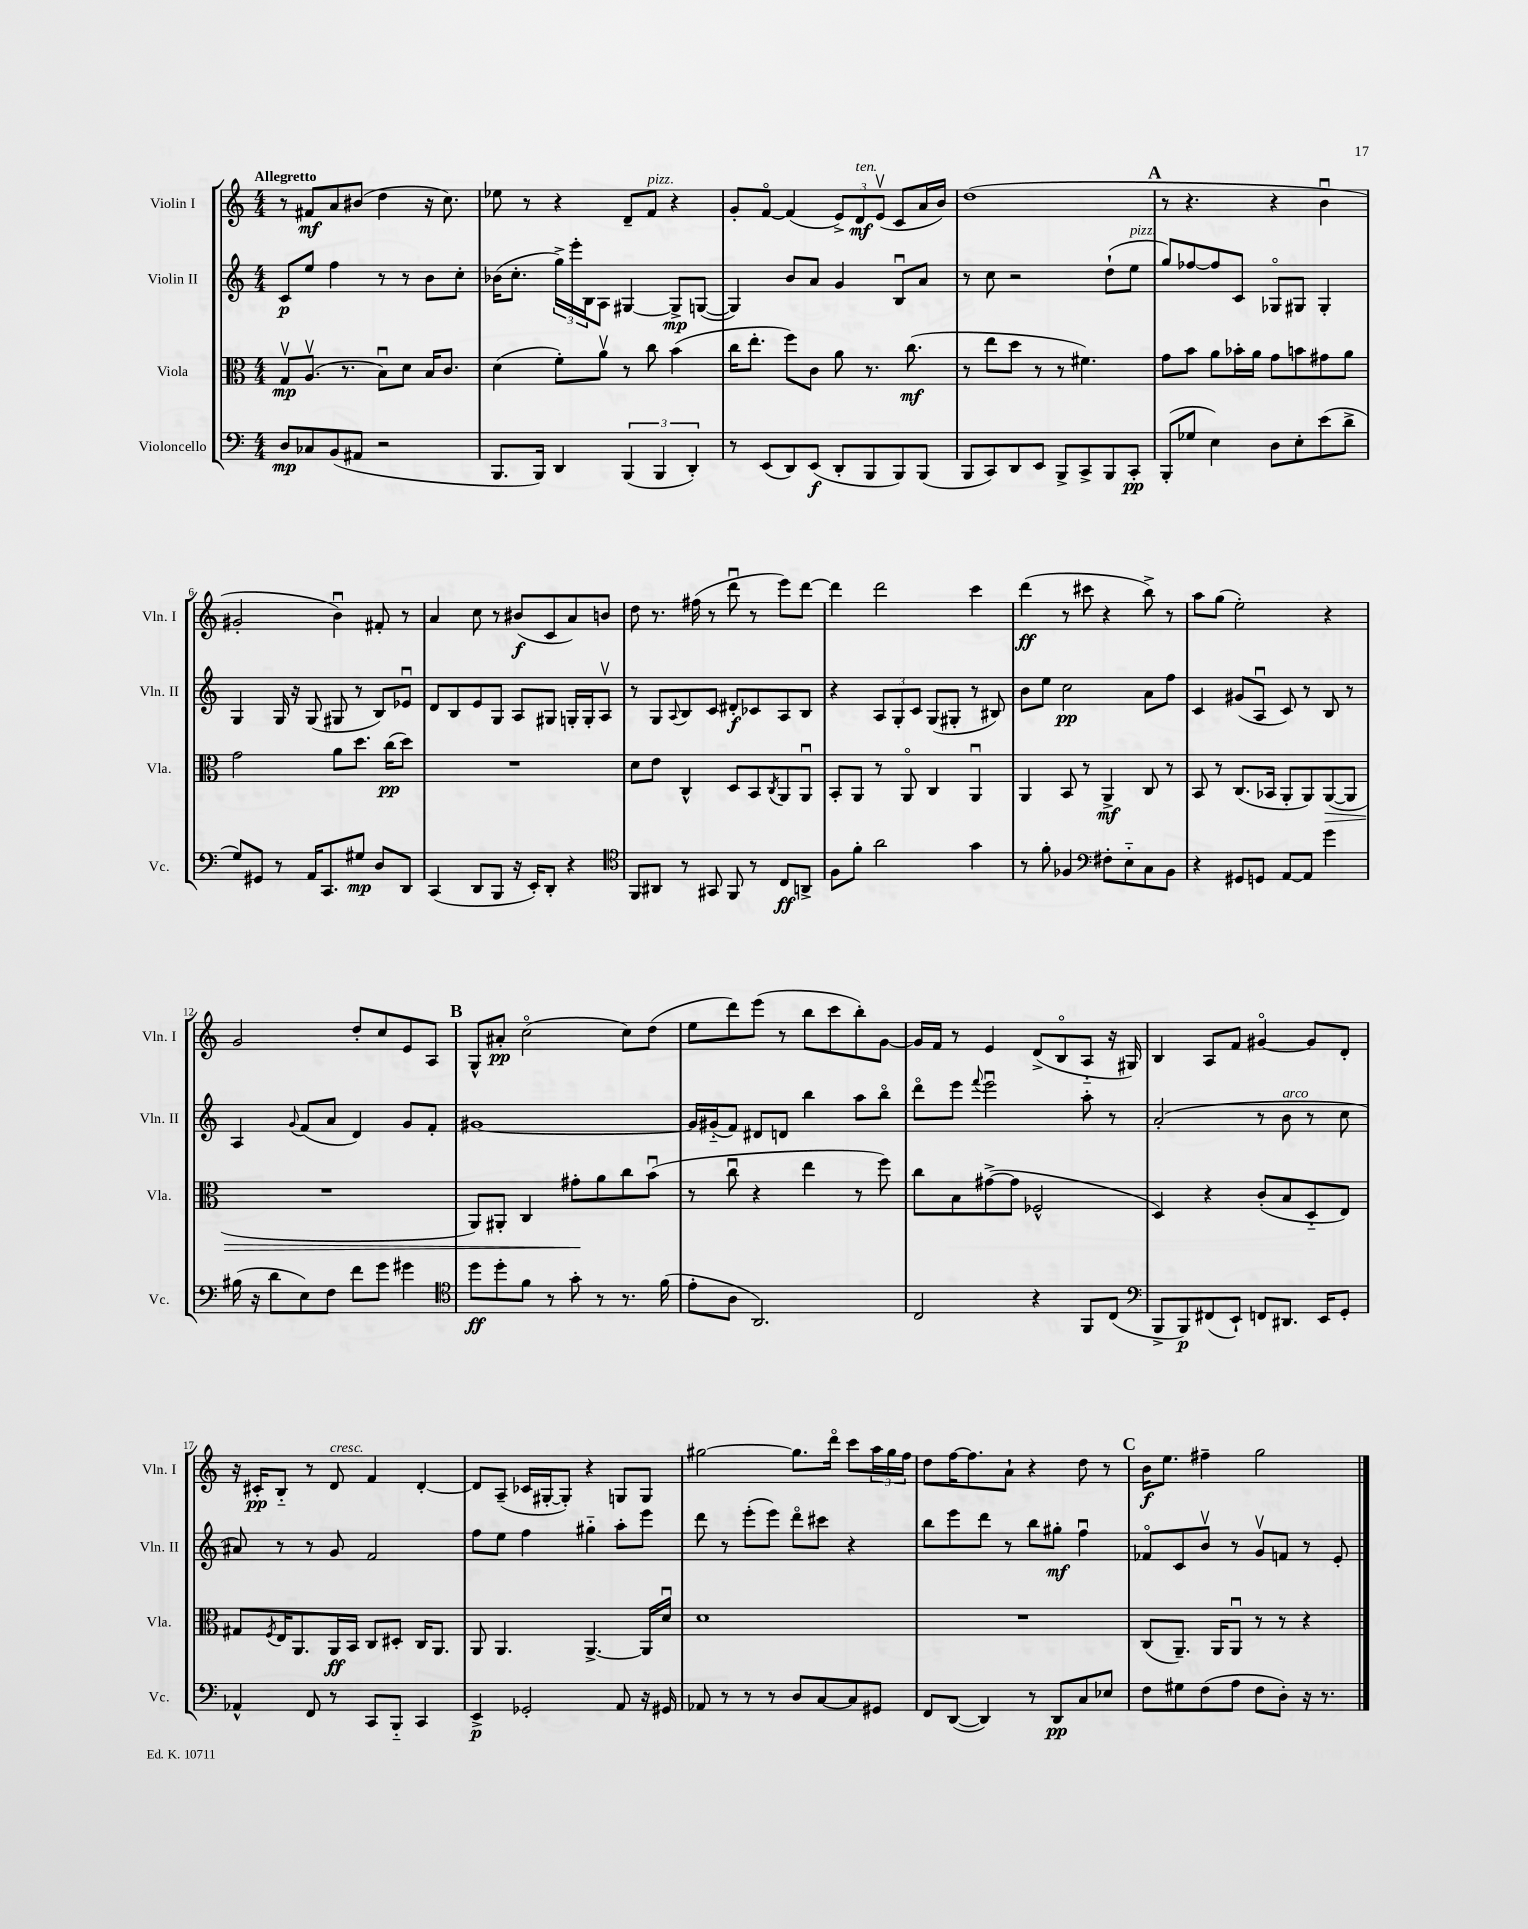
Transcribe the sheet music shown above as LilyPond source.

<<
\new StaffGroup <<
\new Staff = "s0" \with { instrumentName = "Violin I" shortInstrumentName = "Vln. I" } {
    \clef treble \key c \major \numericTimeSignature \time 4/4 \tempo "Allegretto"
    r8 fis'8\mf a'8 bis'8( d''4 r16 c''8.) |
    ees''8 r8 r4 d'8-- f'8^\markup { \italic "pizz." } r4 |
    g'8-. f'8~\flageolet f'4( \tuplet 3/2 { e'8->) d'8\mf^\markup { \italic "ten." } e'8\upbow( } c'8 a'16 b'16) |
    d''1( |
    \mark \markup { \bold "A" } r8 r4. r4 b'4\downbow |
    gis'2-. b'4\downbow) fis'8-. r8 |
    a'4 c''8 r8 bis'8\f( c'8 a'8) b'8 |
    d''8 r8. fis''16( r8 d'''8\downbow r8 e'''8) d'''8~ |
    d'''4 d'''2 c'''4 |
    d'''4\ff( r8 cis'''8 r4 b''8->) r8 |
    a''8 g''8( e''2-.) r4 |
    g'2 d''8-. c''8 e'8 a8 |
    \mark \markup { \bold "B" } g8-^ ais'8-.\pp c''2\flageolet( c''8) d''8( |
    e''8 d'''8) e'''8( r8 b''8 c'''8 b''8-.) g'8~ |
    g'16 f'16 r8 e'4 d'8->( b8\flageolet a8-_ r16 gis16) |
    b4 a8 f'8 gis'4~\flageolet gis'8 d'8-. |
    r16 cis'16-.\pp b8-_ r8 d'8^\markup { \italic "cresc." } f'4 d'4~-. |
    d'8 a8--( ces'16 gis16~-. gis8-.) r4 g8 g8 |
    gis''2~ gis''8. d'''16\flageolet c'''8 \tuplet 3/2 { a''16 gis''16 f''16 } |
    d''8 f''16~ f''8. a'8-! r4 d''8 r8 |
    \mark \markup { \bold "C" } b'16\f e''8. fis''4-- g''2 \bar "|." |
}
\new Staff = "s1" \with { instrumentName = "Violin II" shortInstrumentName = "Vln. II" } {
    \clef treble \key c \major \numericTimeSignature \time 4/4
    c'8\p e''8 f''4 r8 r8 b'8 c''8-. |
    bes'16( c''8.-. \tuplet 3/2 { g''16->) e'''16-. b16 } a8 gis4~ gis8->\mp g8~( |
    g4) b'8 a'8 g'4 b8\downbow a'8 |
    r8 c''8 r2 d''8-!( e''8^\markup { \italic "pizz." } |
    \mark \markup { \bold "A" } g''8) fes''8~ fes''8 c'8 ges8\flageolet gis8 gis4-. |
    g4 g16 r16 g8( gis8 r8 b8) ees'8\downbow |
    d'8 b8 e'8 g8 a8 gis8 g16-. g16-. a8\upbow |
    r8 g8 \appoggiatura { a8 } b8 c'8 dis'8-.\f ces'8 a8 b8 |
    r4 \tuplet 3/2 { a8 g8-. c'8 } g8( gis8-. r8 bis8) |
    b'8 e''8 c''2\pp a'8 f''8 |
    c'4 gis'8( a8\downbow c'8) r8 b8 r8 |
    a4 \appoggiatura { g'8 } f'8( a'8 d'4) g'8 f'8-. |
    \mark \markup { \bold "B" } gis'1~ |
    gis'16 gis'16-_( f'8) dis'8 d'8 b''4 a''8 b''8\flageolet |
    d'''8\flageolet e'''8 \appoggiatura { f'''8 } e'''2\downbow a''8-. r8 |
    a'2-.( r8 b'8^\markup { \italic "arco" } r8 c''8 |
    ais'8) r8 r8 g'8 f'2 |
    f''8 e''8 f''4 gis''4-_ a''8-. e'''8 |
    d'''8 r8 e'''8-.( e'''8) d'''8\flageolet cis'''8 r4 |
    b''8 e'''8 d'''8 r8 b''8 gis''8-.\mf f''4\downbow |
    \mark \markup { \bold "C" } fes'8\flageolet c'8 b'8\upbow r8 g'8\upbow f'8 r8 e'8-. \bar "|." |
}
\new Staff = "s2" \with { instrumentName = "Viola" shortInstrumentName = "Vla." } {
    \clef alto \key c \major \numericTimeSignature \time 4/4
    g8\upbow\mp a8.\upbow( r8. b8\downbow) d'8 b16 c'8. |
    d'4( f'8-.) a'8\upbow r8 c''8 b'4( |
    c''16 e''8.-. f''8) c'8 a'8 r8. c''8.\mf( |
    r8 e''8 d''8 r8 r8 fis'4.) |
    \mark \markup { \bold "A" } g'8 b'8 a'8 bes'16-. a'16 g'8 b'8 gis'8 a'8 |
    g'2 a'8 d''8. c''16\pp( d''8) |
    R1 |
    d'8 e'8 c4-^ d8 b,8 \acciaccatura { c8 } a,8 a,8\downbow |
    b,8-. a,8 r8 a,8\flageolet c4 a,4\downbow |
    a,4 b,8 r8 a,4->\mf c8 r8 |
    b,8 r8 c8.( bes,16 a,8-. a,8) a,8~\>( a,8 |
    R1 |
    \mark \markup { \bold "B" } a,8) ais,8-. c4 gis'8-.\! a'8 c''8 b'8\downbow( |
    r8 c''8\downbow r4 e''4 r8 f''8) |
    c''8 b8 gis'8~->( gis'8 fes2-^ |
    d4) r4 c'8-.( b8 d8-_ e8) |
    gis8 \acciaccatura { f8 } e16 a,8. a,16\ff b,16 c8 dis8-. c16 a,8. |
    a,8 a,4. a,4.~-> a,16 d'16\downbow |
    d'1 |
    R1 |
    \mark \markup { \bold "C" } c8( a,8.--) a,16 a,8\downbow r8 r8 r4 \bar "|." |
}
\new Staff = "s3" \with { instrumentName = "Violoncello" shortInstrumentName = "Vc." } {
    \clef bass \key c \major \numericTimeSignature \time 4/4
    d8\mp ces8 b,8( ais,8 r2 |
    b,,8. b,,16) d,4 \tuplet 3/2 { b,,4( b,,4 d,4-.) } |
    r8 e,8( d,8) e,8\f( d,8-. b,,8 b,,8) b,,8( |
    b,,8 c,8) d,8 e,8 b,,8-> c,8-> b,,8 c,8-.\pp |
    \mark \markup { \bold "A" } b,,8-.( ges8 e4) d8 e8-. e'8( d'8-> |
    g8) gis,8 r8 a,16 c,8. gis8\mp d8 d,8 |
    c,4( d,8 b,,8 r16 e,16-.) d,8-. r4 |
    \clef tenor f,8 ais,8 r8 gis,8 f,8 r8 c8\ff a,8-> |
    f8 f'8-. a'2 g'4 |
    r8 f'8-. fes4 \clef bass fis8-. e8-_ c8 b,8 |
    r4 gis,8 g,8 a,8~ a,8 g'4 |
    bis16( r16 d'8 e8) f8 f'8 g'8 gis'4 |
    \mark \markup { \bold "B" } \clef tenor d''8\ff d''8-. f'8 r8 g'8-. r8 r8. f'16( |
    e'8-. a8 a,2.) |
    c2 r4 f,8 c8( |
    \clef bass b,,8-> b,,8\p) fis,8( e,8-!) f,8 dis,8. e,16 g,8-. |
    aes,4-^ f,8 r8 c,8 b,,8-_ c,4 |
    e,4->\p ges,2-. a,8 r16 gis,16 |
    aes,8 r8 r8 r8 d8 c8~ c8 gis,8 |
    f,8 d,8~( d,4) r8 d,8\pp c8 ees8 |
    \mark \markup { \bold "C" } f8 gis8 f8( a8 f8 d8-.) r16 r8. \bar "|." |
}
>>
>>
